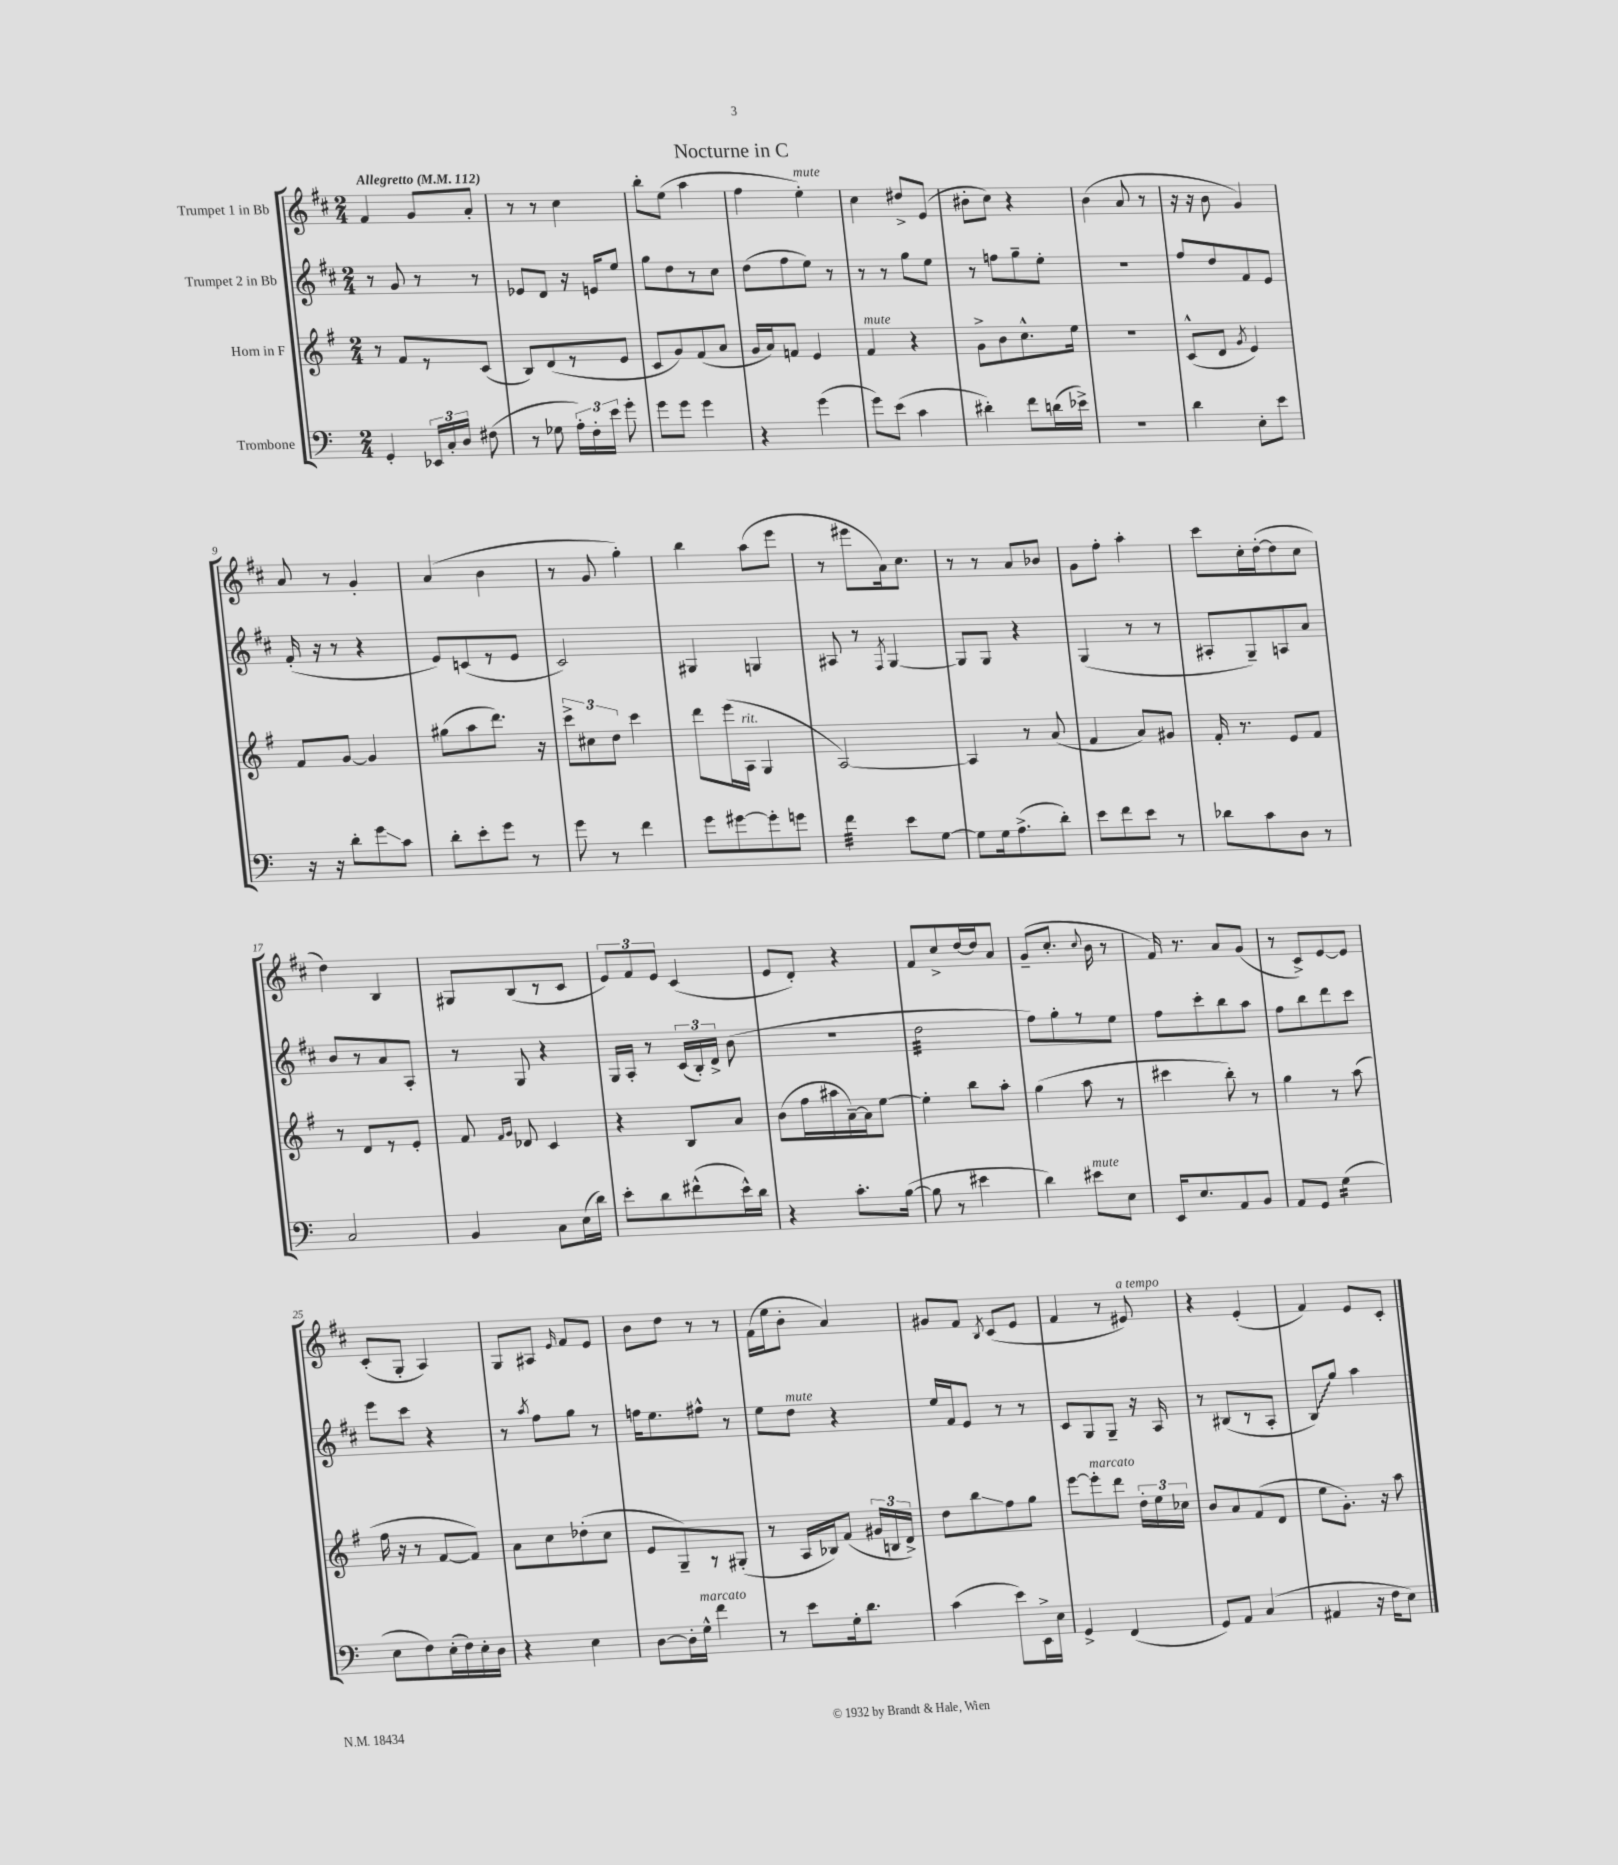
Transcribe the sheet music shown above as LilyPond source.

\header { title = "Nocturne in C" }
<<
\new StaffGroup <<
\new Staff = "s0" \with { instrumentName = "Trumpet 1 in Bb" } {
    \clef treble \key d \major \numericTimeSignature \time 2/4 \tempo "Allegretto" 4 = 112
    \autoBeamOff fis'4 g'8[ a'8]-. |
    r8 r8 cis''4 |
    b''8[-. e''8]( a''4 |
    fis''4 e''4-.^\markup { \italic "mute" }) |
    cis''4 dis''8[-> e'8]( |
    bis'8[-. cis''8]) r4 |
    b'4( a'8 r8 |
    r16 r16 b'8 g'4) |
    a'8 r8 g'4-. |
    a'4( b'4 |
    r8 g'8 g''4-.) |
    b''4 a''8[( e'''8] |
    r8 eis'''8[ a'16) cis''8.] |
    r8 r8 a'8[ bes'8] |
    g'8[ fis''8]-. a''4-. |
    cis'''8[ cis''16-. d''16~-.( d''8 cis''8] |
    d''4) b4 |
    gis8[ b8( r8 cis'8] |
    \tuplet 3/2 { e'8[) fis'8 e'8] } cis'4( |
    e'8[ d'8]-.) r4 |
    fis'8[ cis''8-> d''16~ d''16 a'8] |
    g'8[--( cis''8.]-. \appoggiatura { cis''8 } b'16 r8 |
    fis'16) r8. a'8[ g'8]( |
    r8 cis'8[->) e'8~ e'8] |
    cis'8[-.( g8]-. a4) |
    g8[ ais8] \grace { e'16 } fis'8[ e'8] |
    b'8[ d''8] r8 r8 |
    fis'16[( e''16 b'8]-. a'4) |
    gis'8[ fis'8] \acciaccatura { b8 } cis'8[( e'8] |
    fis'4 r8 eis'8^\markup { \italic "a tempo" }) |
    r4 e'4-.( |
    fis'4) e'8[ cis'8]-. \bar "|." |
}
\new Staff = "s1" \with { instrumentName = "Trumpet 2 in Bb" } {
    \clef treble \key d \major \numericTimeSignature \time 2/4
    \autoBeamOff r8 g'8 r8 r8 |
    ees'8[ d'8] r16 e'16[ e''8] |
    g''8[ d''8 r8 cis''8] |
    d''8[( fis''8 e''8]) r8 |
    r8 r8 g''8[ e''8] |
    r8 f''8[ g''8-- e''8]-. |
    R2 |
    fis''8[ d''8 fis'8 e'8] |
    fis'16-.( r16 r8 r4 |
    e'8[) c'8( r8 e'8] |
    cis'2) |
    gis4 g4 |
    ais8 r8 \acciaccatura { fis8 } g4~ |
    g8[ g8] r4 |
    g4( r8 r8 |
    ais8[-. g8--) a8 a'8] |
    b'8[ r8 a'8 a8]-. |
    r8 g8 r4 |
    g16[ a16]-. r8 \tuplet 3/2 { cis'16[( b16-.) d'16]-> } b'8( |
    r2 |
    d''2:32 |
    fis''8[) g''8-. r8 e''8] |
    fis''8[ cis'''8-. b''8 a''8] |
    fis''8[ b''8 d'''8 cis'''8] |
    e'''8[ cis'''8] r4 |
    r8 \acciaccatura { a''8 } fis''8[ g''8] r8 |
    f''16[ e''8. fis''8]-^ r8 |
    e''8[ d''8]^\markup { \italic "mute" } r4 |
    e''16[ fis'16 e'8] r8 r8 |
    cis'8[ g8 g8]-- r16 a16 |
    r8 bis8[( r8 a8]-. |
    \once \override Glissando.style = #'zigzag b8[\glissando) g''8] a''4 \bar "|." |
}
\new Staff = "s2" \with { instrumentName = "Horn in F" } {
    \clef treble \key g \major \numericTimeSignature \time 2/4
    \autoBeamOff r8 fis'8[ r8 c'8]( |
    b8[) d'8( r8 e'8] |
    c'8[ g'8) fis'8( a'8] |
    g'16[ a'16) f'8] e'4 |
    fis'4^\markup { \italic "mute" } r4 |
    g'8[-> b'8 c''8.-^ e''16] |
    R2 |
    c'8[-^( d'8] \acciaccatura { g'8 } e'4) |
    fis'8[ g'8]~ g'4 |
    gis''8[( a''8 d'''8.]) r16 |
    \tuplet 3/2 { c'''8[-> cis''8 d''8] } c'''4 |
    d'''8[ e'''16( a16]^\markup { \italic "rit." } g4 |
    a2~) |
    a4 r8 a'8( |
    fis'4 a'8[) gis'8] |
    fis'16-. r8. e'8[ fis'8] |
    r8 d'8[ r8 e'8]-. |
    fis'8 \grace { fis'16[ g'16] } des'8 c'4 |
    r4 b8[ a'8] |
    b'8[( fis''16 ais''16 a'16~--) a'16 e''8]~ |
    e''4-. b''8[ a''8]-. |
    g''4( a''8 r8 |
    cis'''4 b''8-.) r8 |
    g''4 r8 a''8( |
    fis''16 r16 r8 fis'8[~ fis'8]) |
    a'8[ c''8 des''8-.( c''8] |
    e'8[ g8--) r8 gis8]-.( |
    r8 a16[ bes16) fis'8]( \tuplet 3/2 { gis'16[ b16 d'16]->) } |
    d''8[ b''8\glissando fis''8 g''8] |
    e'''8[~ e'''8-.^\markup { \italic "marcato" } d'''8] \tuplet 3/2 { d''16[-. e''16 ces''16] } |
    b'8[ a'8 fis'8( d'8] |
    e''8[ g'8.]-.) r16 a''8 \bar "|." |
}
\new Staff = "s3" \with { instrumentName = "Trombone" } {
    \clef bass \key c \major \numericTimeSignature \time 2/4
    \autoBeamOff g,4-. \tuplet 3/2 { ees,16[ c16-. d16] } fis8( |
    r8 ges8 \tuplet 3/2 { a16[-.) f16-. e'16] } g'8-. |
    g'8[ g'8] g'4 |
    r4 g'4( |
    g'8[) e'8]( c'4 |
    dis'4-.) f'8[ d'16( ees'16]->) |
    r2 |
    d'4 e8[-. e'8] |
    r16 r16 d'8[-. g'8\glissando c'8] |
    d'8[-. e'8-. g'8] r8 |
    g'8 r8 f'4 |
    g'8[ gis'8~ gis'8-. g'8] |
    f'4:32 e'8[ g8]~ |
    g8[ g16 a8.->( d'8]-.) |
    e'8[ f'8 e'8] r8 |
    des'8[ c'8 d8] r8 |
    c2 |
    b,4 c8[ e16( d'16]) |
    e'8[-. d'8 fis'8-^( e'16-^) d'16] |
    r4 c'8.[-. b16]~( |
    b8 r8 eis'4 |
    d'4) eis'8[^\markup { \italic "mute" } e8] |
    e,16[ e8. a,8 b,8] |
    a,8[ g,8] g4:16( |
    e8[ f8) e16-.( f16) e16-. d16] |
    r4 e4 |
    d8[~ d16-. g16]-^^\markup { \italic "marcato" } f'4 |
    r8 e'8[ g16-. d'8.] |
    c'4( e'8[) e,16-> e16] |
    g,4-> f,4( |
    g,8[) a,8] c4( |
    ais,4 r16 f16[ e8]) \bar "|." |
}
>>
>>
